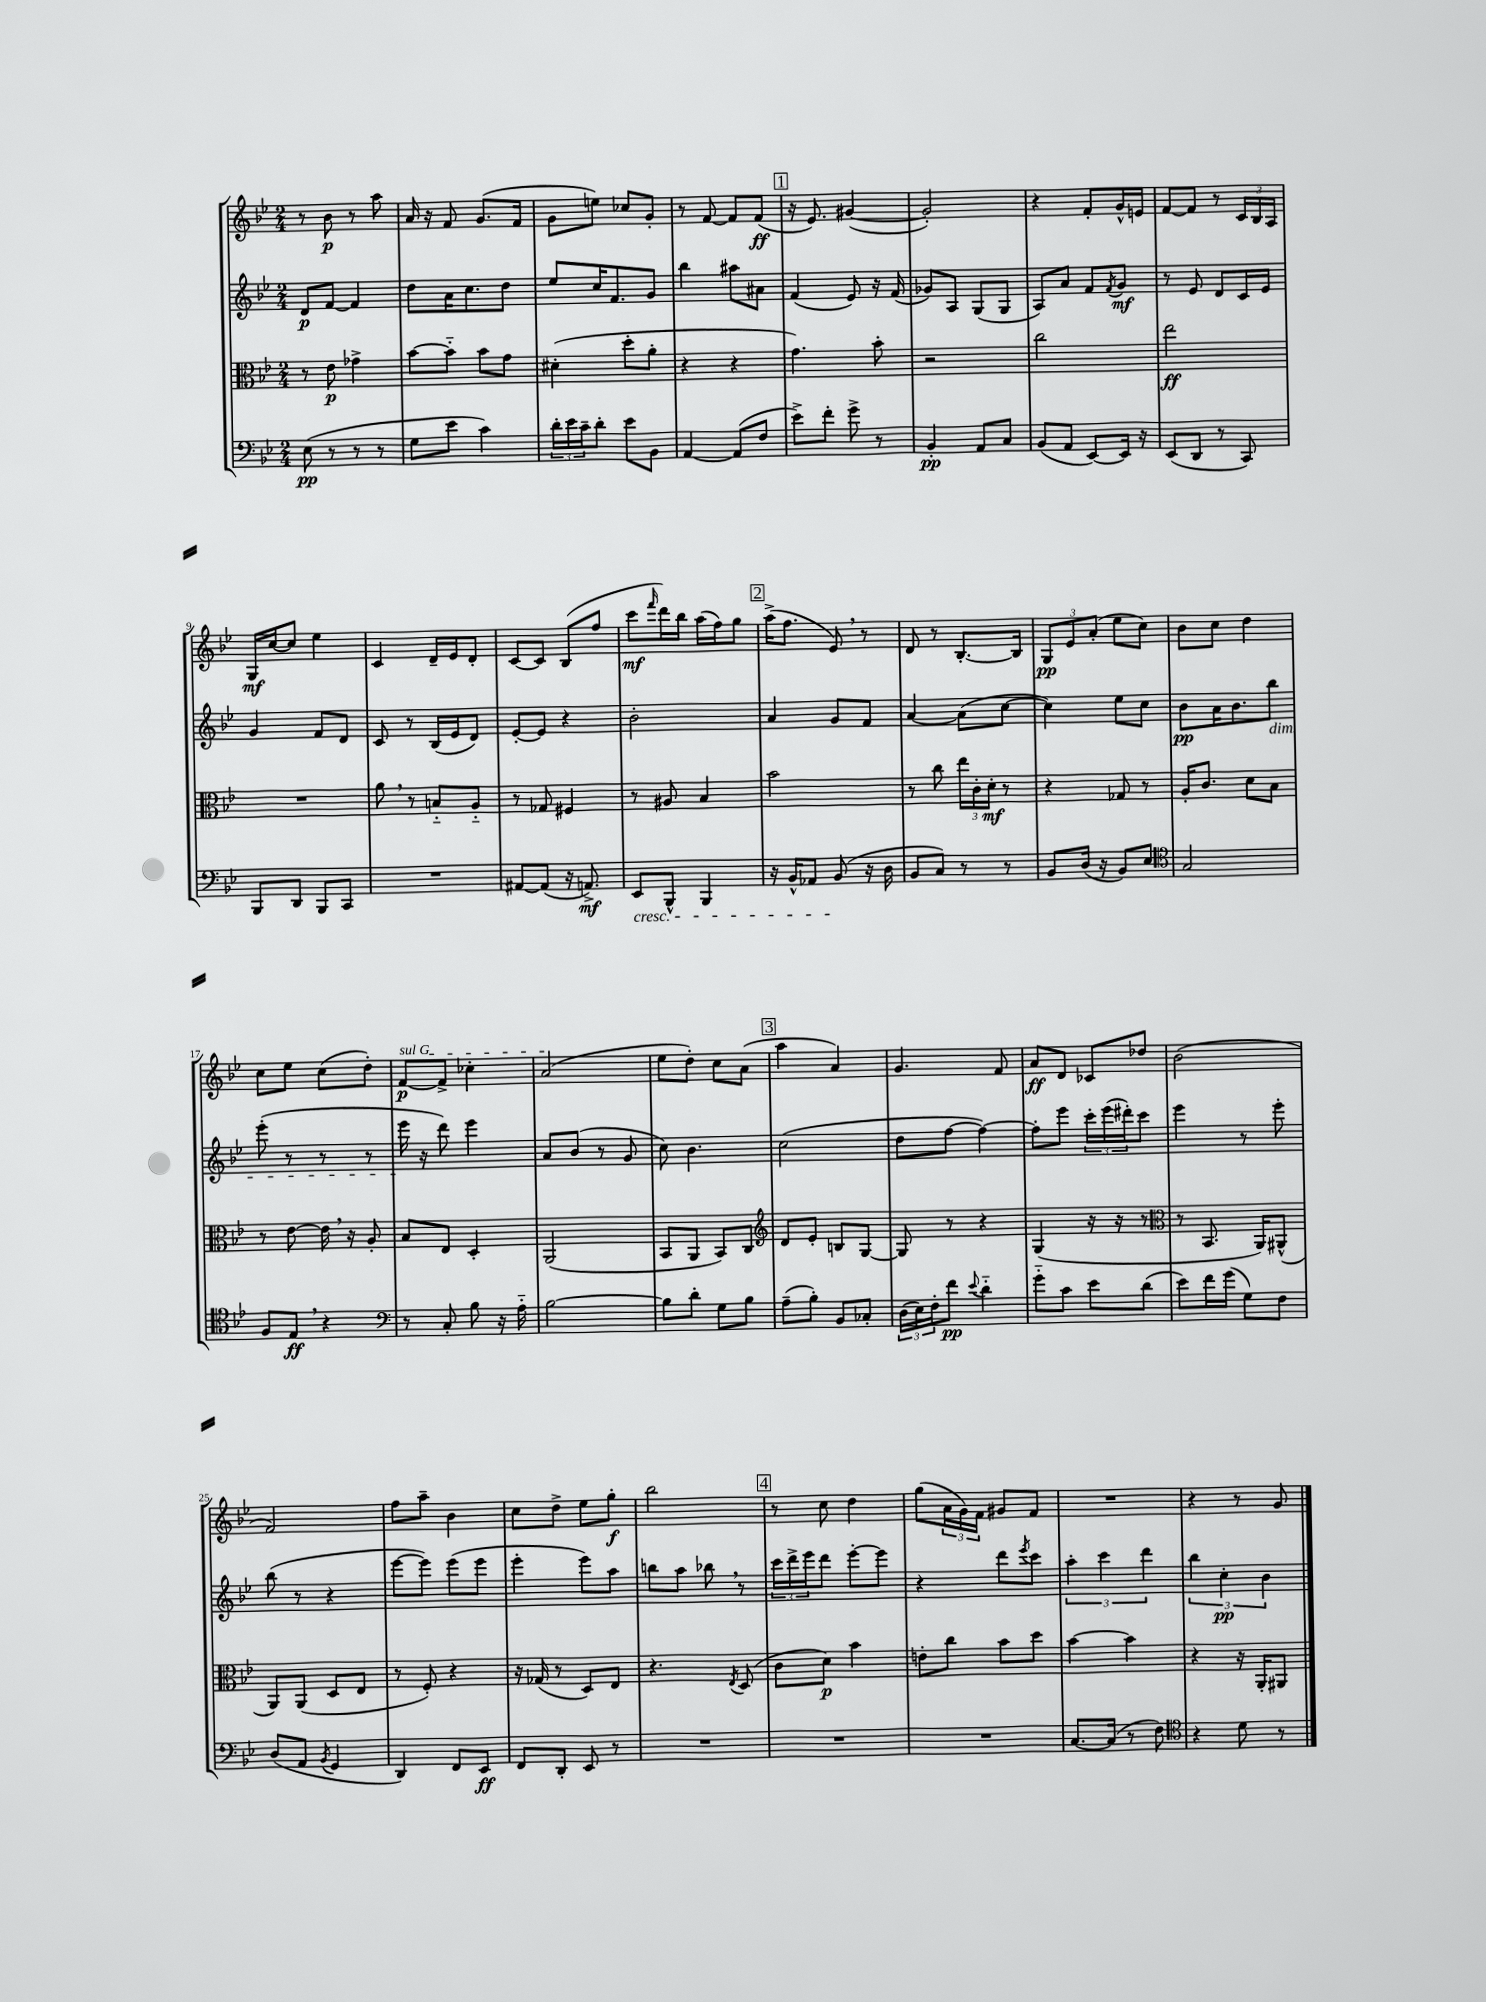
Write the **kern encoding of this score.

**kern	**kern	**kern	**kern
*staff4	*staff3	*staff2	*staff1
*clefF4	*clefC3	*clefG2	*clefG2
*k[b-e-]	*k[b-e-]	*k[b-e-]	*k[b-e-]
*M2/4	*M2/4	*M2/4	*M2/4
(8E-	8r	8d	8r
8r	8e-	[8f	8b-
8r	4g-^	4f]	8r
8r	.	.	8aa
=	=	=	=
8G	[8b-	8dd	16a
.	.	.	16r
8e-	8b-'~]	16a	8f
.	.	8.cc	.
4c)	8b-	.	(8.g
.	8g	8dd	.
.	.	.	16f
=	=	=	=
24d'	(4d#'	8ee-	8g
24e-	.	.	.
24c~	.	.	.
8d'	.	16cc	8ee)
.	.	8.f	.
8e-	8dd'	.	8cc-
8BB-	8a'	8g	8g'
=	=	=	=
[4AA	4r	4bb-	8r
.	.	.	[8f
(8AA]	4r	8aa#	8f]
8F	.	8a#	(8f
=	=	=	=
8e-^)	4.g)	(4f	16r
.	.	.	8.e-)
8f'	.	.	.
8g^	.	8e-)	([4g#
8r	8b-'	16r	.
.	.	(16f	.
=	=	=	=
4BB-'	2r	8g-)	2g#'])
.	.	8A	.
8AA	.	(8G	.
8C	.	8G	.
=	=	=	=
(8BB-	2cc	8A)	4r
8AA	.	8a	.
[8EE-)	.	8f	8f'
.	.	8qf	.
16EE-]	.	8g	16g^^
16r	.	.	16e
=	=	=	=
(8EE-	2ee-	8r	[8f
8DD	.	8e-	8f]
8r	.	8d	8r
8CC)	.	16c	24c
.	.	.	24B-
.	.	16e-	.
.	.	.	24A
=	=	=	=
8BBB-	2r	4g	16G
.	.	.	[16cc
8DD	.	.	8cc]
8BBB-	.	8f	4ee-
8CC	.	8d	.
=	=	=	=
2r	8a	8c	4c
.	8r	8r	.
.	8B'~	(16B-	16d~
.	.	16e-	16e-
.	8A'~	8d)	8d'
=	=	=	=
[8AA#	8r	[8e-'	[8c
(8AA#]	8G-	8e-]	8c]
16r	4F#	4r	(8B-
8.AA^)	.	.	.
.	.	.	8ff
=	=	=	=
8EE-	8r	2b-'	8ccc
.	.	.	16qqfff
8BBB-^^	8A#	.	16ddd)
.	.	.	16bb-
4BBB-	4B-	.	(16aa
.	.	.	16ff)
.	.	.	8gg
=	=	=	=
16r	2b-	4a	(16aa^
16BB-^^	.	.	8.ff
8AA-	.	.	.
(8BB-	.	8g	8e-)
16r	.	8f	8r
16D	.	.	.
=	=	=	=
8BB-	8r	[4a	8d
8C)	8cc	.	8r
8r	24ee-	(8a]	[8.B-'
.	24c'	.	.
.	24d'	.	.
8r	8r	[8cc	.
.	.	.	16B-]
=	=	=	=
8BB-	4r	4cc])	12G
.	.	.	12e-
(16D	.	.	.
.	.	.	(12a'
16r	.	.	.
8BB-)	8G-	8ee-	8ee-
8E-	8r	8cc	8cc)
=	=	=	=
*clefC4	*	*	*
2G	16A'	8b-	8b-
.	8.c	.	.
.	.	16a	8cc
.	.	8.b-	.
.	8d	.	4dd
.	8B-	8bb-	.
=	=	=	=
8F	8r	(8eee-'	8cc
8E-	[8e-	8r	8ee-
4r	16e-]	8r	(8cc
.	16r	.	.
.	8A'	8r	8dd')
=	=	=	=
*clefF4	*	*	*
8r	8B-	16eee-	[8f
.	.	16r	.
8C'	8E-	8ddd)	8f^]
8B-	4D'	4eee-	4cc-'
16r	.	.	.
16A'~	.	.	.
=	=	=	=
[2B-	(2AA	8a	(2a
.	.	(8b-	.
.	.	8r	.
.	.	8g	.
=	=	=	=
8B-]	8BB-	8cc)	8ee-
8d'	8AA	4.b-	8dd')
8G	8BB-)	.	8cc
8B-	8C	.	(8a
=	=	=	=
*	*clefG2	*	*
(8A~	8d	(2cc	4aa
8B-')	8e-'	.	.
8BB-	8B	.	4a)
8C-'	[8G	.	.
=	=	=	=
(24D	8G]	8dd	4.g
24E-)	.	.	.
24F'	.	.	.
8f	8r	[8ff	.
8qqe-	.	.	.
4d'~	4r	4ff_)	.
.	.	.	8f
=	=	=	=
8g'~	(4G	8ff']	8a
8c	.	8eee-	8d
8e-	16r	24ccc'	8c-
.	.	(24eee-	.
.	16r	.	.
.	.	24ddd#')	.
(8d	8r	8ccc	8dd-
=	=	=	=
*	*clefC3	*	*
8e-)	8r	4eee-	(2b-
16f	8.BB-	.	.
(16g	.	.	.
8G)	.	8r	.
.	16AA)	.	.
8F	(8AA#^^	8eee-'	.
=	=	=	=
(8D	8AA)	(8bb-	2f)
8AA	(8AA	8r	.
8qBB-	.	.	.
4GG	8D	4r	.
.	8E-	.	.
=	=	=	=
4DD)	8r	[8eee-	8ff
.	8F')	8eee-])	8aa~
8FF	4r	(8eee-	4b-
8EE-	.	8eee-	.
=	=	=	=
8FF	16r	4eee-'	8cc
.	(16G-	.	.
8DD'	8r	.	8dd^
8EE-	8D)	8eee-)	8ee-
8r	8E-	8aa	8gg'
=	=	=	=
2r	4.r	8bb	2bb-
.	.	8aa	.
.	.	8bb-	.
.	8qE-	.	.
.	(8D	8r	.
=	=	=	=
2r	8c	24ccc	8r
.	.	24ddd^	.
.	.	24eee-	.
.	8d)	8ddd	8cc
.	4b-	[8eee-'	4dd
.	.	8eee-]	.
=	=	=	=
2r	8e'	4r	(8gg
.	8cc	.	24a
.	.	.	24g)
.	.	.	24f
.	8b-	8ddd	8g#
.	.	8qeee-	.
.	8dd	8ccc	8f
=	=	=	=
[8.C	[4b-	6aa'	2r
.	.	6ccc	.
(16C]	.	.	.
8r	4b-]	.	.
.	.	6ddd	.
8F)	.	.	.
=	=	=	=
*clefC4	*	*	*
4r	4r	6bb-	4r
.	.	6cc'	.
8d	16r	.	8r
.	16AA'	.	.
.	.	6b-	.
8r	8AA#	.	8g
==	==	==	==
*-	*-	*-	*-
